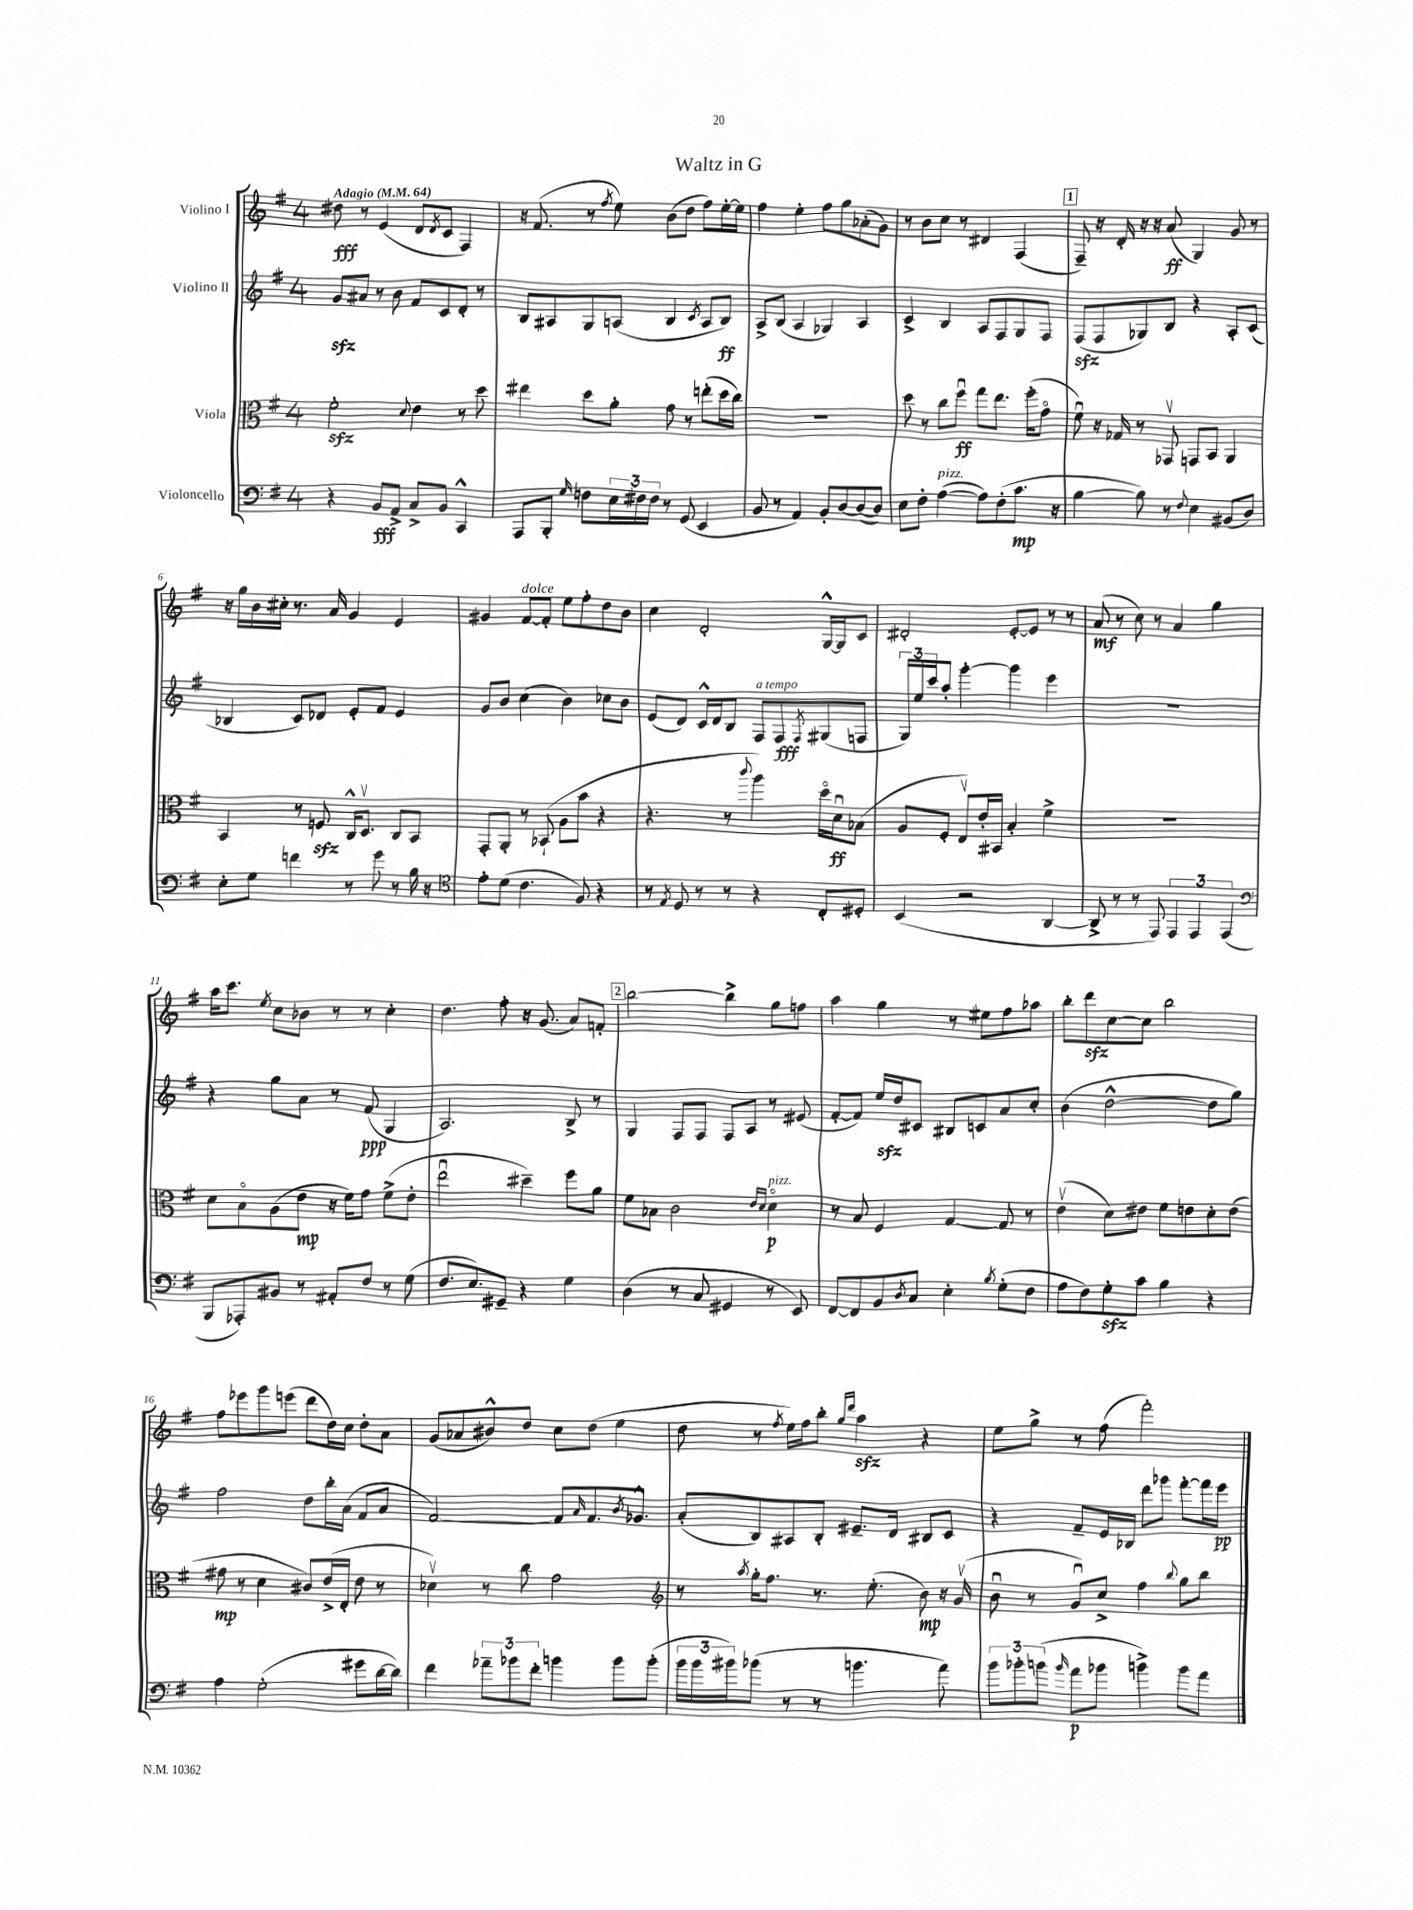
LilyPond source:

\header { title = "Waltz in G" }
<<
\new StaffGroup <<
\new Staff = "s0" \with { instrumentName = "Violino I" } {
    \clef treble \key g \major \once \override Staff.TimeSignature.style = #'single-digit \time 4/4 \tempo "Adagio" 4 = 64
    dis''8\fff r8 e'4( d'8 \acciaccatura { d'8 } c'8 fis4) |
    r16 fis'8.( r8 \acciaccatura { fis''8 } e''8) b'8( d''8 fis''8) e''16~-. e''16 |
    fis''4 e''4-. fis''8 g''8 aes'8-.( g'8) |
    r8 b'8 c''8 r8 dis'4 fis4( |
    \mark \markup { \box "1" } fis8--) r16 d'16-. r16 r16 a'8\ff( g4) g'8 r8 |
    r16 g''16 b'16 cis''16-. r8. a'16 g'4 e'4 |
    gis'4 fis'8~^\markup { \italic "dolce" } fis'8-. e''8 fis''8-. d''8 b'8 |
    c''4 d'2-. g16~-^ g16 c'8 |
    dis'2-. e'8~-. e'8 r8 r8 |
    a'8\mf( r8 c''8) r8 a'4 g''4 |
    a''16 c'''8. \acciaccatura { e''8 } c''8 bes'8 r8 r8 c''4-. |
    d''4. fis''8-. r16 g'8.( a'8) f'8-. |
    \mark \markup { \box "2" } b''2~ b''4-> g''8 f''8 |
    a''4 g''4 r8 eis''8 fis''8 aes''8 |
    b''8-. d'''8\sfz c''8~ c''8 b''2 |
    fis''8 ees'''8 g'''8 e'''8( d'''8 d''16) c''16 d''8-. a'8 |
    g'8( aes'8 bis'8-^) d''8 c''8 d''8( e''4 |
    d''8 r8 \acciaccatura { fis''8 } e''16) fis''16 b''8-. \grace { g''16 d'''16 } a''4\sfz r4 |
    e''8 g''8-> r8 fis''8( fis'''2-.) \bar "|." |
}
\new Staff = "s1" \with { instrumentName = "Violino II" } {
    \clef treble \key g \major \once \override Staff.TimeSignature.style = #'single-digit \time 4/4
    g'8\sfz ais'8 r8 b'8 fis'8 c'8 d'8-. r8 |
    b8 ais8 g8 a8( b4 \acciaccatura { c'8 } a8 b8\ff) |
    a8-> b8( a4 ges4) a4 |
    c'4-> b4 a8 fis8 g8 fis8 |
    \mark \markup { \box "1" } fis8\sfz( fis8 ges8) b8 r4 a8-. c'8( |
    bes4 c'8) des'8 e'8-. fis'8 e'4 |
    g'8 b'8 c''4( b'4) ces''8 b'8 |
    e'8( d'8) c'16-^ d'16 b8 fis8^\markup { \italic "a tempo" } fis8\fff \acciaccatura { fis8 } gis8( f8 |
    \tuplet 3/2 { g16) e''16 c'''16 } a''8-. g'''4~-. g'''4 e'''4 |
    R1 |
    r4 g''8 a'8 r8 fis'8\ppp( g4 |
    a2.) b8-> r8 |
    \mark \markup { \box "2" } g4 fis8 fis8 fis8 a8 r8 eis'8( |
    fis'8~-. fis'8) e''16\sfz d''16 cis'8 bis8 c'8 a'8 c''8-. |
    b'4( d''2~-^ d''8 g''8) |
    fis''2 d''8 b''16-. a'16( fis'8 a'8 |
    fis'2~) fis'8 \grace { a'16 } fis'8. \acciaccatura { b'8 } ges'8.-^ |
    a'8-.( b8) ais8 b8-. eis'8.-- d'16 bis8 c'8 |
    r4 fis'8-- e'16 bes16 d'''8 ges'''8 fis'''8~-. fis'''16 e'''16\pp \bar "|." |
}
\new Staff = "s2" \with { instrumentName = "Viola" } {
    \clef alto \key g \major \once \override Staff.TimeSignature.style = #'single-digit \time 4/4
    fis'2-.\sfz \appoggiatura { d'8 } e'4 r8 d''8 |
    eis''4 d''8 a'8-. g'8 r8 e''8-.( d''16 c''16) |
    R1 |
    d''8 r8 c''8 fis''8\downbow\ff g''8 e''8. fis''16-.( g'8\flageolet |
    \mark \markup { \box "1" } fis'8\downbow) r16 ges16 r8 ges,8\upbow g,8 b,8 a,4 |
    b,4 r8 f8\sfz c16-^ d8.\upbow c8 b,8 |
    g,8-. a,8-. r8 bes,8-!( a8 b'8 r4 |
    r4. r8 \appoggiatura { c'''8 } a''4) d''16\flageolet d'16\downbow\ff bes8( |
    a8 fis8-. e8\upbow) e'16-. bis,16 b4-. fis'4-> |
    R1 |
    d'8 b8\flageolet a8( e'8\mp r16 fis'16) g'8 fis'8->( e'8-. |
    e''2\downbow dis''4--) fis''8 a'8 |
    \mark \markup { \box "2" } fis'8 bes8 c'2 \grace { e'16 d'16 } d'4\flageolet\p^\markup { \italic "pizz." } |
    r8 b8 fis4 g4~ g8 r8 |
    e'4\upbow( d'8) eis'8 fis'8 e'8 d'8-. e'8( |
    gis'8\mp r8 d'4 cis'8) e'16->( e16-. e'8 r8 |
    des'4\upbow) r8 c''8 g'2 |
    \clef treble r8 \acciaccatura { a''8 } g''16-. fis''8. r8. e''8.-.( b'8\mp) r16 g'16\upbow( |
    b'8\downbow r8 g'8\downbow) c''8-> fis''4 \appoggiatura { b''8 } g''8 b''8 \bar "|." |
}
\new Staff = "s3" \with { instrumentName = "Violoncello" } {
    \clef bass \key g \major \once \override Staff.TimeSignature.style = #'single-digit \time 4/4
    r4 b,8\fff a,8-> c8-> b,8 c,4-^ |
    a,,8 b,,8-. \grace { g16 } f8 \tuplet 3/2 { e16 fis16 fis16 } r8 g,8( e,4 |
    b,8 r8 a,4) b,8-. d8~ d8~( d8) |
    e8 fis8-. a4~^\markup { \italic "pizz." }( a8) fis8-.( c'8.\mp r16 |
    \mark \markup { \box "1" } b4~ b8) r8 \appoggiatura { fis8 } e4 bis,8( d8) |
    e8-. g8 f'4 r8 g'8 r8 b16 r16 |
    \clef tenor e'8-. d'8( c'4. fis8) r4 |
    r8 \acciaccatura { e8 } d8 r8 r8 r4 c8-. dis8-. |
    b,4( r2 a,4~ |
    a,8-> r8 r8 e,8) \tuplet 3/2 { e,4 e,4 e,4( } |
    \clef bass b,,8 aes,,8-.) bis,8 r8 ais,8-. fis8 r8 g8( |
    fis8. e8.) gis,8-- r4 g4 |
    \mark \markup { \box "2" } d4( r8 c8 gis,4 r8 e,8) |
    fis,8~ fis,8 b,8 \acciaccatura { d8 } c8 e4-. \acciaccatura { b8 } g8-.( fis8 |
    a8 fis8) g8-.\sfz c'8 b4 r4 |
    a4 g2-.( gis'8 d'16~ d'16) |
    fis'4 \tuplet 3/2 { aes'8-- bes'8 fis'8-. } b'4 b'8 b'8-.( |
    \tuplet 3/2 { b'16 b'16 bis'16) } bes'8( r8 r8 b'4. a'8) |
    \tuplet 3/2 { b'8 bes'8-. b'8( } \grace { b'16 } a'8\p bes'8 b'4->) b'8 a'8 \bar "|." |
}
>>
>>
